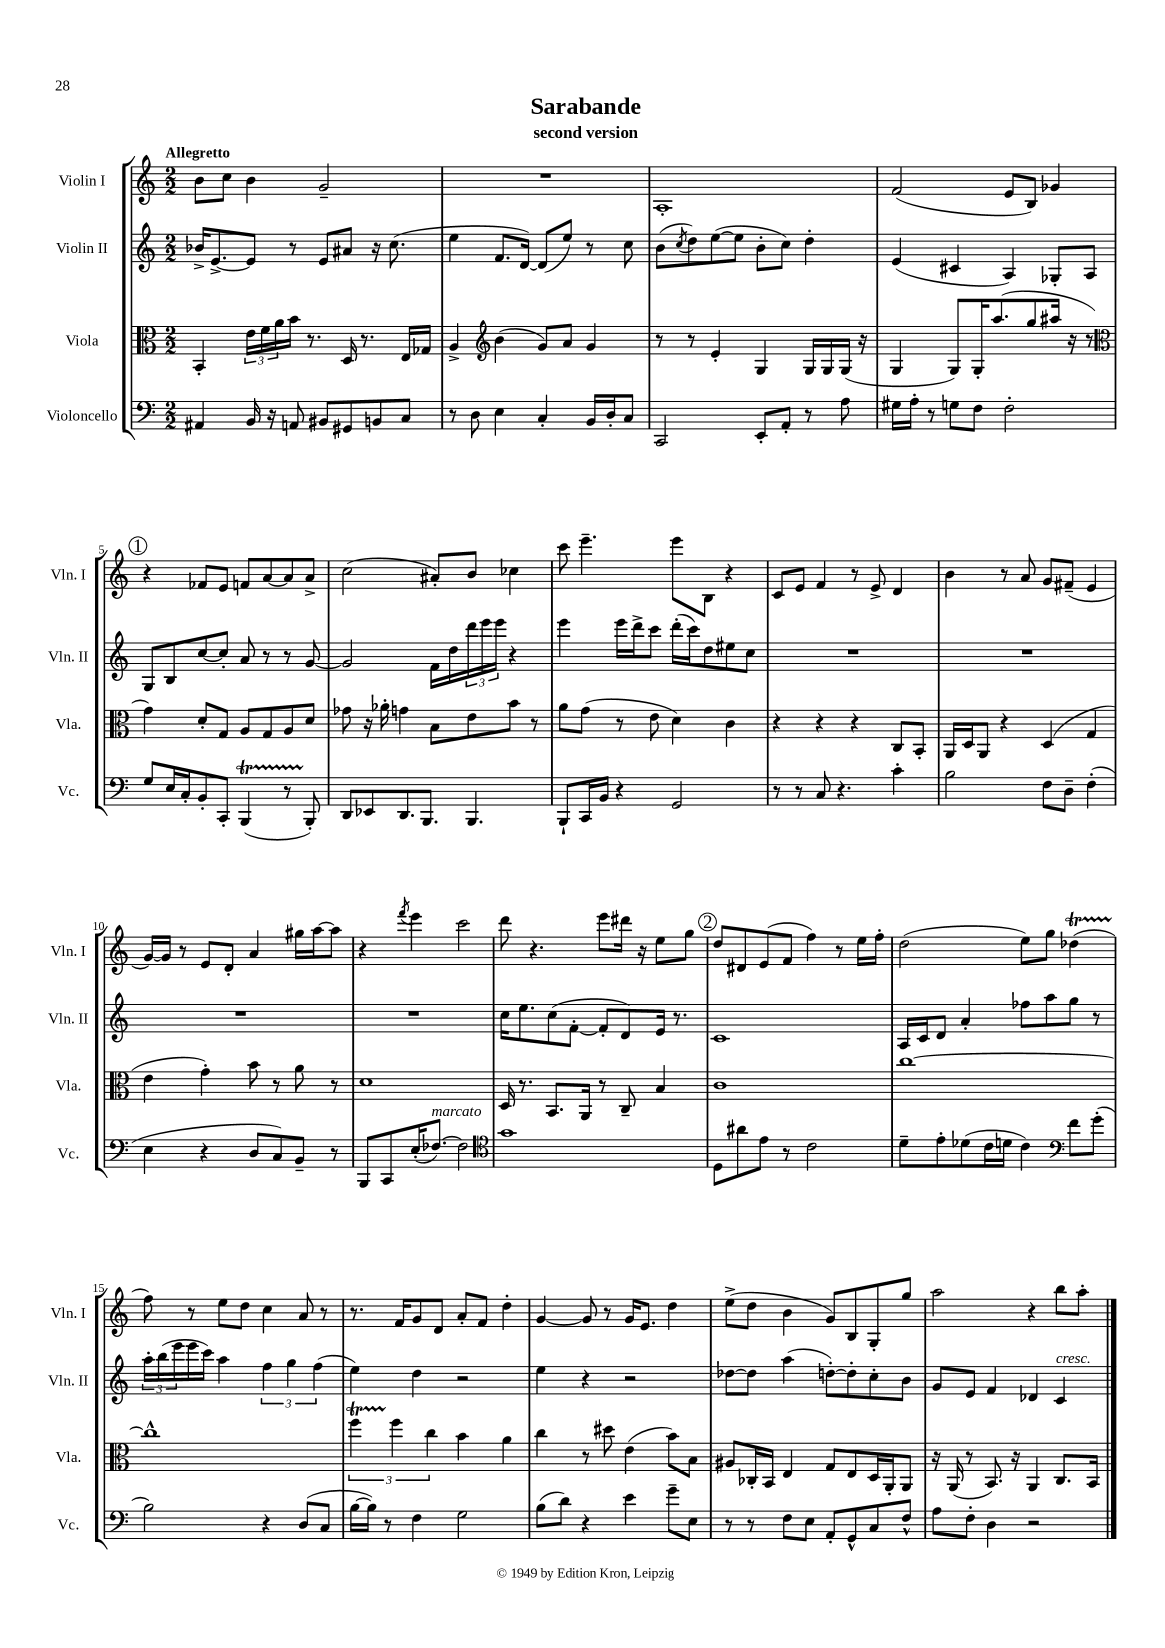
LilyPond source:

\header { title = "Sarabande" subtitle = "second version" }
<<
\new StaffGroup <<
\new Staff = "s0" \with { instrumentName = "Violin I" shortInstrumentName = "Vln. I" } {
    \clef treble \key c \major \numericTimeSignature \time 2/2 \tempo "Allegretto"
    b'8 c''8 b'4 g'2-- |
    R1 |
    a1-. |
    f'2( e'8 b8) ges'4 |
    \mark \markup { \circle "1" } r4 fes'8 e'8 f'8 a'8~ a'8 a'8-> |
    c''2( ais'8-.) b'8 ces''4 |
    c'''8 e'''4.-- e'''8 b8 r4 |
    c'8 e'8 f'4 r8 e'8-> d'4 |
    b'4 r8 a'8 g'8 fis'8--( e'4 |
    g'16~) g'16 r8 e'8 d'8-. a'4 gis''16 a''16~ a''8 |
    r4 \acciaccatura { f'''8 } e'''4 c'''2 |
    d'''8 r4. e'''8 dis'''16 r16 e''8 g''8 |
    \mark \markup { \circle "2" } d''8 dis'8 e'8( f'8 f''4) r8 e''16 f''16-. |
    d''2( e''8) g''8 des''4\startTrillSpan( |
    f''8\stopTrillSpan) r8 e''8 d''8 c''4 a'8 r8 |
    r8. f'16 g'8 d'8 a'8-. f'8 d''4-. |
    g'4~ g'8 r8 g'16 e'8. d''4 |
    e''8->( d''8 b'4 g'8) b8 g8-. g''8 |
    a''2 r4 b''8 a''8-. \bar "|." |
}
\new Staff = "s1" \with { instrumentName = "Violin II" shortInstrumentName = "Vln. II" } {
    \clef treble \key c \major \numericTimeSignature \time 2/2
    bes'16-> e'8.~-> e'8 r8 e'8 ais'8 r16 c''8.( |
    e''4 f'8. d'16~) d'8( e''8) r8 c''8 |
    b'8( \acciaccatura { c''8 } d''8) e''8~( e''8 b'8-. c''8) d''4-. |
    e'4( cis'4 a4) ges8-. a8 |
    \mark \markup { \circle "1" } g8 b8 c''8~ c''8-. a'8 r8 r8 g'8~ |
    g'2 f'16 d''16 \tuplet 3/2 { d'''16 e'''16 e'''16 } r4 |
    e'''4 e'''16 d'''16-> c'''8 d'''16-.( c'''16) d''8 eis''8 c''8 |
    R1 |
    R1 |
    R1 |
    R1 |
    c''16 e''8. c''8( f'8~-. f'8-. d'8) e'16 r8. |
    \mark \markup { \circle "2" } c'1 |
    a16 c'16 d'8 a'4-. fes''8 a''8 g''8 r8 |
    \tuplet 3/2 { a''16-. b''16( e'''16 } e'''16 c'''16) a''4 \tuplet 3/2 { f''4 g''4 f''4( } |
    e''4) d''4 r2 |
    e''4 r4 r2 |
    des''8~ des''8 a''4( d''8~-.) d''8-. c''8-. b'8 |
    g'8 e'8 f'4 des'4 c'4^\markup { \italic "cresc." } \bar "|." |
}
\new Staff = "s2" \with { instrumentName = "Viola" shortInstrumentName = "Vla." } {
    \clef alto \key c \major \numericTimeSignature \time 2/2
    b,4-. \tuplet 3/2 { e'16 f'16 a'16 } b'16 r8. d16 r8. e16 ges16 |
    a4-> \clef treble b'4( g'8) a'8 g'4 |
    r8 r8 e'4-. g4 g16 g16 g16( r16 |
    g4 g8) g16-. a''8.( g''8 ais''16 r16 r8 |
    \mark \markup { \circle "1" } \clef alto g'4) d'8-. g8 a8 g8 a8 d'8 |
    ges'8 r16 aes'16-. g'4 b8 e'8 b'8 r8 |
    a'8 g'8( r8 e'8 d'4) c'4 |
    r4 r4 r4 c8 b,8-. |
    a,16 d16 a,8 r4 d4( g4 |
    e'4 g'4-.) b'8 r8 a'8 r8 |
    d'1 |
    d16 r8. b,8. a,16 r8 c8-- b4 |
    \mark \markup { \circle "2" } c'1 |
    c''1~ |
    c''1-^ |
    \tuplet 3/2 { f''4\startTrillSpan f''4\stopTrillSpan c''4 } b'4 a'4 |
    c''4 r8 dis''8 e'4( b'8) b8 |
    ais8 ces16-. b,16 e4 g8 e8 d16 a,16-. a,8 |
    r16 a,16( r8 b,8.) r16 a,4 c8. b,16 \bar "|." |
}
\new Staff = "s3" \with { instrumentName = "Violoncello" shortInstrumentName = "Vc." } {
    \clef bass \key c \major \numericTimeSignature \time 2/2
    ais,4 b,16 r16 a,8 bis,8 gis,8 b,8 c8 |
    r8 d8 e4 c4-. b,16 d16-. c8 |
    c,2 e,8-. a,8-. r8 a8 |
    gis16 a16-. r8 g8 f8 f2-. |
    \mark \markup { \circle "1" } g8 e16 c16-. b,8-. c,8-. b,,4\startTrillSpan( r8 b,,8-.\stopTrillSpan) |
    d,8 ees,8 d,8. b,,8. b,,4. |
    b,,8-! c,16 b,16 r4 g,2 |
    r8 r8 c8 r4. c'4-. |
    b2 f8 d8-- f4-.( |
    e4 r4 d8 c8) b,8-- r8 |
    b,,8 c,8 e16-.( fes8.~^\markup { \italic "marcato" }) fes2 |
    \clef tenor g'1 |
    \mark \markup { \circle "2" } d8 ais'8 e'8 r8 c'2 |
    d'8-- e'8-. des'8( c'16 d'16 c'4) \clef bass f'8 g'8-.( |
    b2) r4 d8( c8 |
    b16~ b16) r8 f4 g2 |
    b8( d'8) r4 e'4 g'8-- e8 |
    r8 r8 f8 e8 a,8-. g,8-^ c8 f8-^ |
    a8 f8-. d4 r2 \bar "|." |
}
>>
>>
